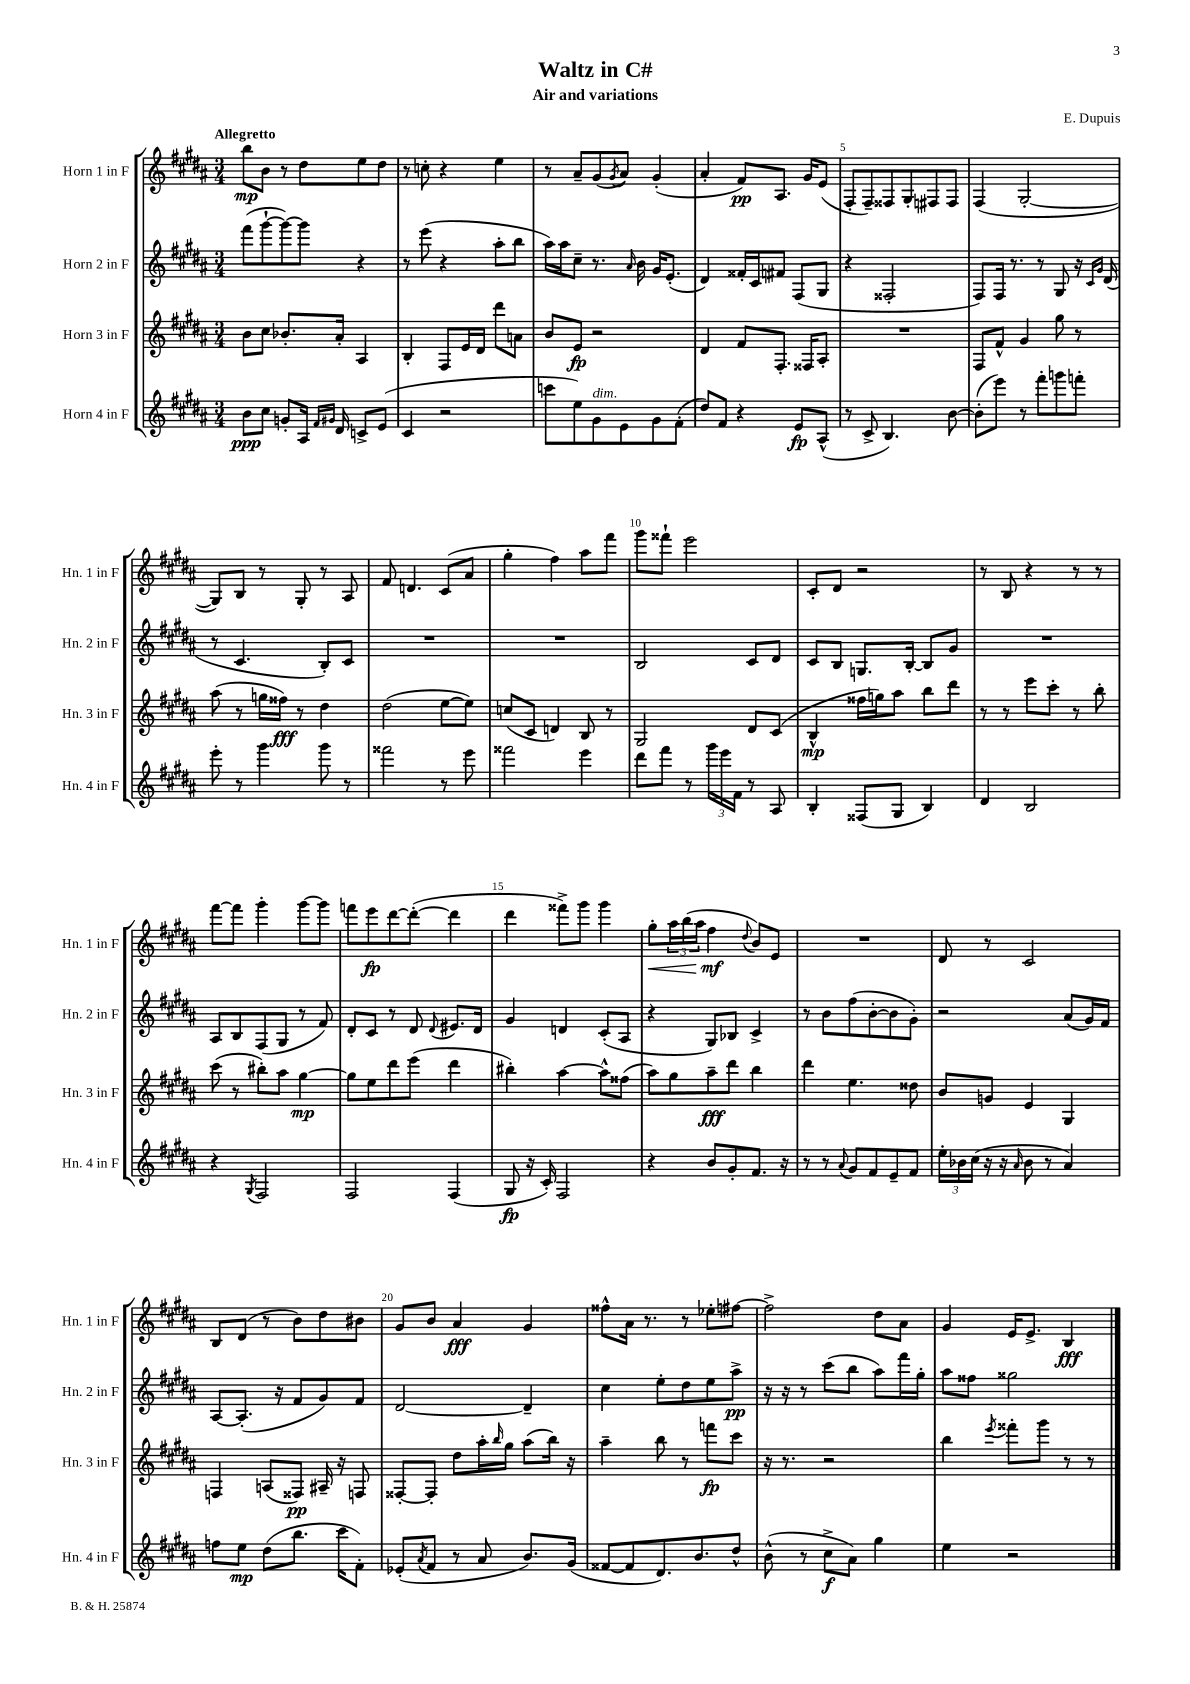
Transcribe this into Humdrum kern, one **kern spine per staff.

**kern	**kern	**kern	**kern
*staff4	*staff3	*staff2	*staff1
*clefG2	*clefG2	*clefG2	*clefG2
*k[f#c#g#d#a#]	*k[f#c#g#d#a#]	*k[f#c#g#d#a#]	*k[f#c#g#d#a#]
*M3/4	*M3/4	*M3/4	*M3/4
8b\L	8b\L	(8fff#\L	8bb\L
8cc#\J	8cc#\J	[8ggg#`\	8b\J
8g'/L	8.b-'/L	8ggg#\_)	8r
16A#/Jk	.	8ggg#\]J	8dd#\L
16qqf#/LL	.	.	.
16qqg#/JJ	.	.	.
16d#/	16a#'/Jk	.	.
8c^/L	4A#/	4r	8ee\
(8e/J	.	.	8dd#\J
=	=	=	=
4c#/	4B'/	8r	8r
.	.	(8eee\	8cc'\
2r	8F#/L	4r	4r
.	16e/L	.	.
.	16d#/JJ	.	.
.	8ddd#\L	8aa#'\L	4ee\
.	8a\J	8bb\J	.
=	=	=	=
8ccc\L	8b/L	16aa#\LL)	8r
.	.	16aa#\J	.
8ee\)	8e/J	8cc#~\J	8a#~/L
8g#\	2r	8.r	(8g#/
.	.	.	8qg#/
8e\	.	.	8a#/J)
.	.	16qqa#/	.
.	.	16b\	.
8g#\	.	16g#/LK	(4g#'/
.	.	(8.e'/J	.
(8f#'\J	.	.	.
=	=	=	=
8dd#/L)	4d#/	4d#/)	4a#'/
8f#/J	.	.	.
4r	8f#/L	16f##'/LL	8f#/L)
.	.	16c#/J	.
.	8.F#'/J	8f#/J	8.A#/J
8e/L	.	(8F#/L	.
.	16F##/LK	.	16g#/LK
(8A#^^/J	8A#'/J	8G#/J	(8e/J
=	=	=	=
8r	2.r	4r	8F#'/L
8c#^/	.	.	8F#~/)
4.B/)	.	2F##'/	8F##/
.	.	.	8G#'/
.	.	.	8F#/
[8b\	.	.	8F#/J
=	=	=	=
(8b'\]L	8F#/L	8F#/L)	(4F#/
8eee\J)	8f#^^/J	16F#/Jk	.
.	.	8.r	.
8r	4g#/	.	[2G#'/
8fff#'\L	.	8r	.
8ggg\	8gg#\	8G#/	.
8fff'\J	8r	16r	.
.	.	16qqc#/LL	.
.	.	16qqg#/JJ	.
.	.	(16d#/	.
=	=	=	=
8eee'\	(8aa#\	8r	8G#/]L)
8r	8r	4.c#/	8B/J
4ggg#\	16gg\LL	.	8r
.	16ff##\JJ)	.	.
.	8r	.	8G#'/
8ggg#\	4dd#\	8B'/L)	8r
8r	.	8c#/J	8A#/
=	=	=	=
2fff##\	(2dd#\	2.r	8f#/
.	.	.	4.d/
8r	[8ee\L	.	(8c#/L
8eee\	8ee\]J)	.	8a#/J
=	=	=	=
2fff##\	(8cc/L	2.r	4gg#'\
.	8c#/J	.	.
.	4d/)	.	4ff#\)
4eee\	8B/	.	8aa#\L
.	8r	.	8fff#\J
=	=	=	=
8ddd#\L	2G#/	2B/	8ggg#\L
8fff#\J	.	.	8fff##`\J
8r	.	.	2eee\
24ggg#\LL	.	.	.
24eee\	.	.	.
24f#\JJ	.	.	.
8r	8d#/L	8c#/L	.
8A#/	(8c#/J	8d#/J	.
=	=	=	=
4B'/	4B^^/	8c#/L	8c#'/L
.	.	8B/J	8d#/J
(8F##/L	16ff##\LL	8.G/L	2r
.	16gg\J)	.	.
8G#/J	8aa#\J	.	.
.	.	[16B'/Jk	.
4B/)	8bb\L	8B/]L	.
.	8ddd#\J	8g#/J	.
=	=	=	=
4d#/	8r	2.r	8r
.	8r	.	8B/
2B/	8eee\L	.	4r
.	8ccc#'\J	.	.
.	8r	.	8r
.	8bb'\	.	8r
=	=	=	=
4r	(8ccc#\	8A#/L	[8fff#\L
.	8r	8B/	8fff#\]J
8qG#/	.	.	.
2F#/	8bb#'\L)	(8F#/	4ggg#'\
.	8aa#\J	8G#/J	.
.	[4gg#\	8r	[8ggg#\L
.	.	8f#/)	8ggg#\]J
=	=	=	=
2F#/	8gg#\]L	8d#'/L	8fff\L
.	8ee\	8c#/J	8eee\
.	8ddd#\	8r	[8ddd#\
.	(8eee\J	8d#/	(8ddd#'\_J
.	.	8qqd#/	.
(4F#/	4ddd#\	8.e#/L	4ddd#\]
.	.	16d#/Jk	.
=	=	=	=
8G#/	4bb#'\)	4g#/	4ddd#\
16r	.	.	.
16c#'/)	.	.	.
2F#/	[4aa#\	4d/	8fff##^\L)
.	.	.	8ggg#\J
.	8aa#^^\]L	(8c#'/L	4ggg#\
.	(8ff##\J	8A#/J	.
=	=	=	=
4r	8aa#\L)	4r	8gg#'\L
.	8gg#\	.	24aa#\L
.	.	.	(24bb\
.	.	.	24aa#\JJ
8b/L	8aa#~\	8G#/L)	4ff#\
8g#'/	8ddd#\J	8B-/J	.
.	.	.	8qqdd#/
8.f#/J	4bb\	4c#^/	8b/L)
.	.	.	8e/J
16r	.	.	.
=	=	=	=
8r	4ddd#\	8r	2.r
8r	.	8b\L	.
8qqa#/	.	.	.
8g#/L	4.ee\	(8ff#\	.
8f#/	.	[8b'\	.
8e~/	.	8b\]	.
8f#/J	8dd##\	8g#'\J)	.
=	=	=	=
24ee'\LL	8b/L	2r	8d#/
24b-\	.	.	.
(24cc#\JJ	.	.	.
16r	8g/J	.	8r
16r	.	.	.
16qqa#/	.	.	.
8b-\	4e/	.	2c#/
8r	.	.	.
4a#/)	4G#/	(8a#/L	.
.	.	16g#/L)	.
.	.	16f#/JJ	.
=	=	=	=
8ff\L	4F/	[8A#/L	8B/L
8ee\J	.	(8.A#'/]J	(8d#/J
(8dd#\L	(8A/L	.	8r
.	.	16r	.
8.bb\J	8F##/J)	8f#/L	8b\L)
.	16A#~/	8g#/)	8dd#\
16ccc#\LK	16r	.	.
8f#'\J)	8F/	8f#/J	8b#\J
=	=	=	=
(8e-'/L	[8F##'/L	[2d#/	8g#/L
8qa#/	.	.	.
8f#/J	8F##'/]J	.	8b/J
8r	8dd#\L	.	4a#/
8a#/	16aa#'\L	.	.
.	16qqbb/	.	.
.	16gg#\JJ	.	.
8.b/L)	(8aa#\L	4d#~/]	4g#/
.	16bb\Jk)	.	.
(16g#/Jk	16r	.	.
=	=	=	=
[8f##/L	4aa#~\	4cc#\	8ff##^^\L
8f##/]	.	.	16a#\Jk
.	.	.	8.r
8.d#/)	8bb\	8ee'\L	.
.	8r	8dd#\	8r
8.b/	.	.	.
.	8fff\L	8ee\	8ee-'\L
8dd#^^/J	8ccc#\J	8aa#^\J	[8ff#\J
=	=	=	=
(8b^^\	16r	16r	2ff#^\]
.	8.r	16r	.
8r	.	8r	.
8cc#^\L	2r	(8ccc#\L	.
8a#\J)	.	8bb\J	.
4gg#\	.	8aa#\L)	8dd#\L
.	.	16fff#\L	8a#\J
.	.	16gg#'\JJ	.
=	=	=	=
4ee\	4bb\	8aa#\L	4g#/
.	.	8ff##\J	.
.	8qeee/	.	.
2r	8fff##'\L	2gg##\	16e/LK
.	.	.	8.e^/J
.	8ggg#\J	.	.
.	8r	.	4B/
.	8r	.	.
==	==	==	==
*-	*-	*-	*-
